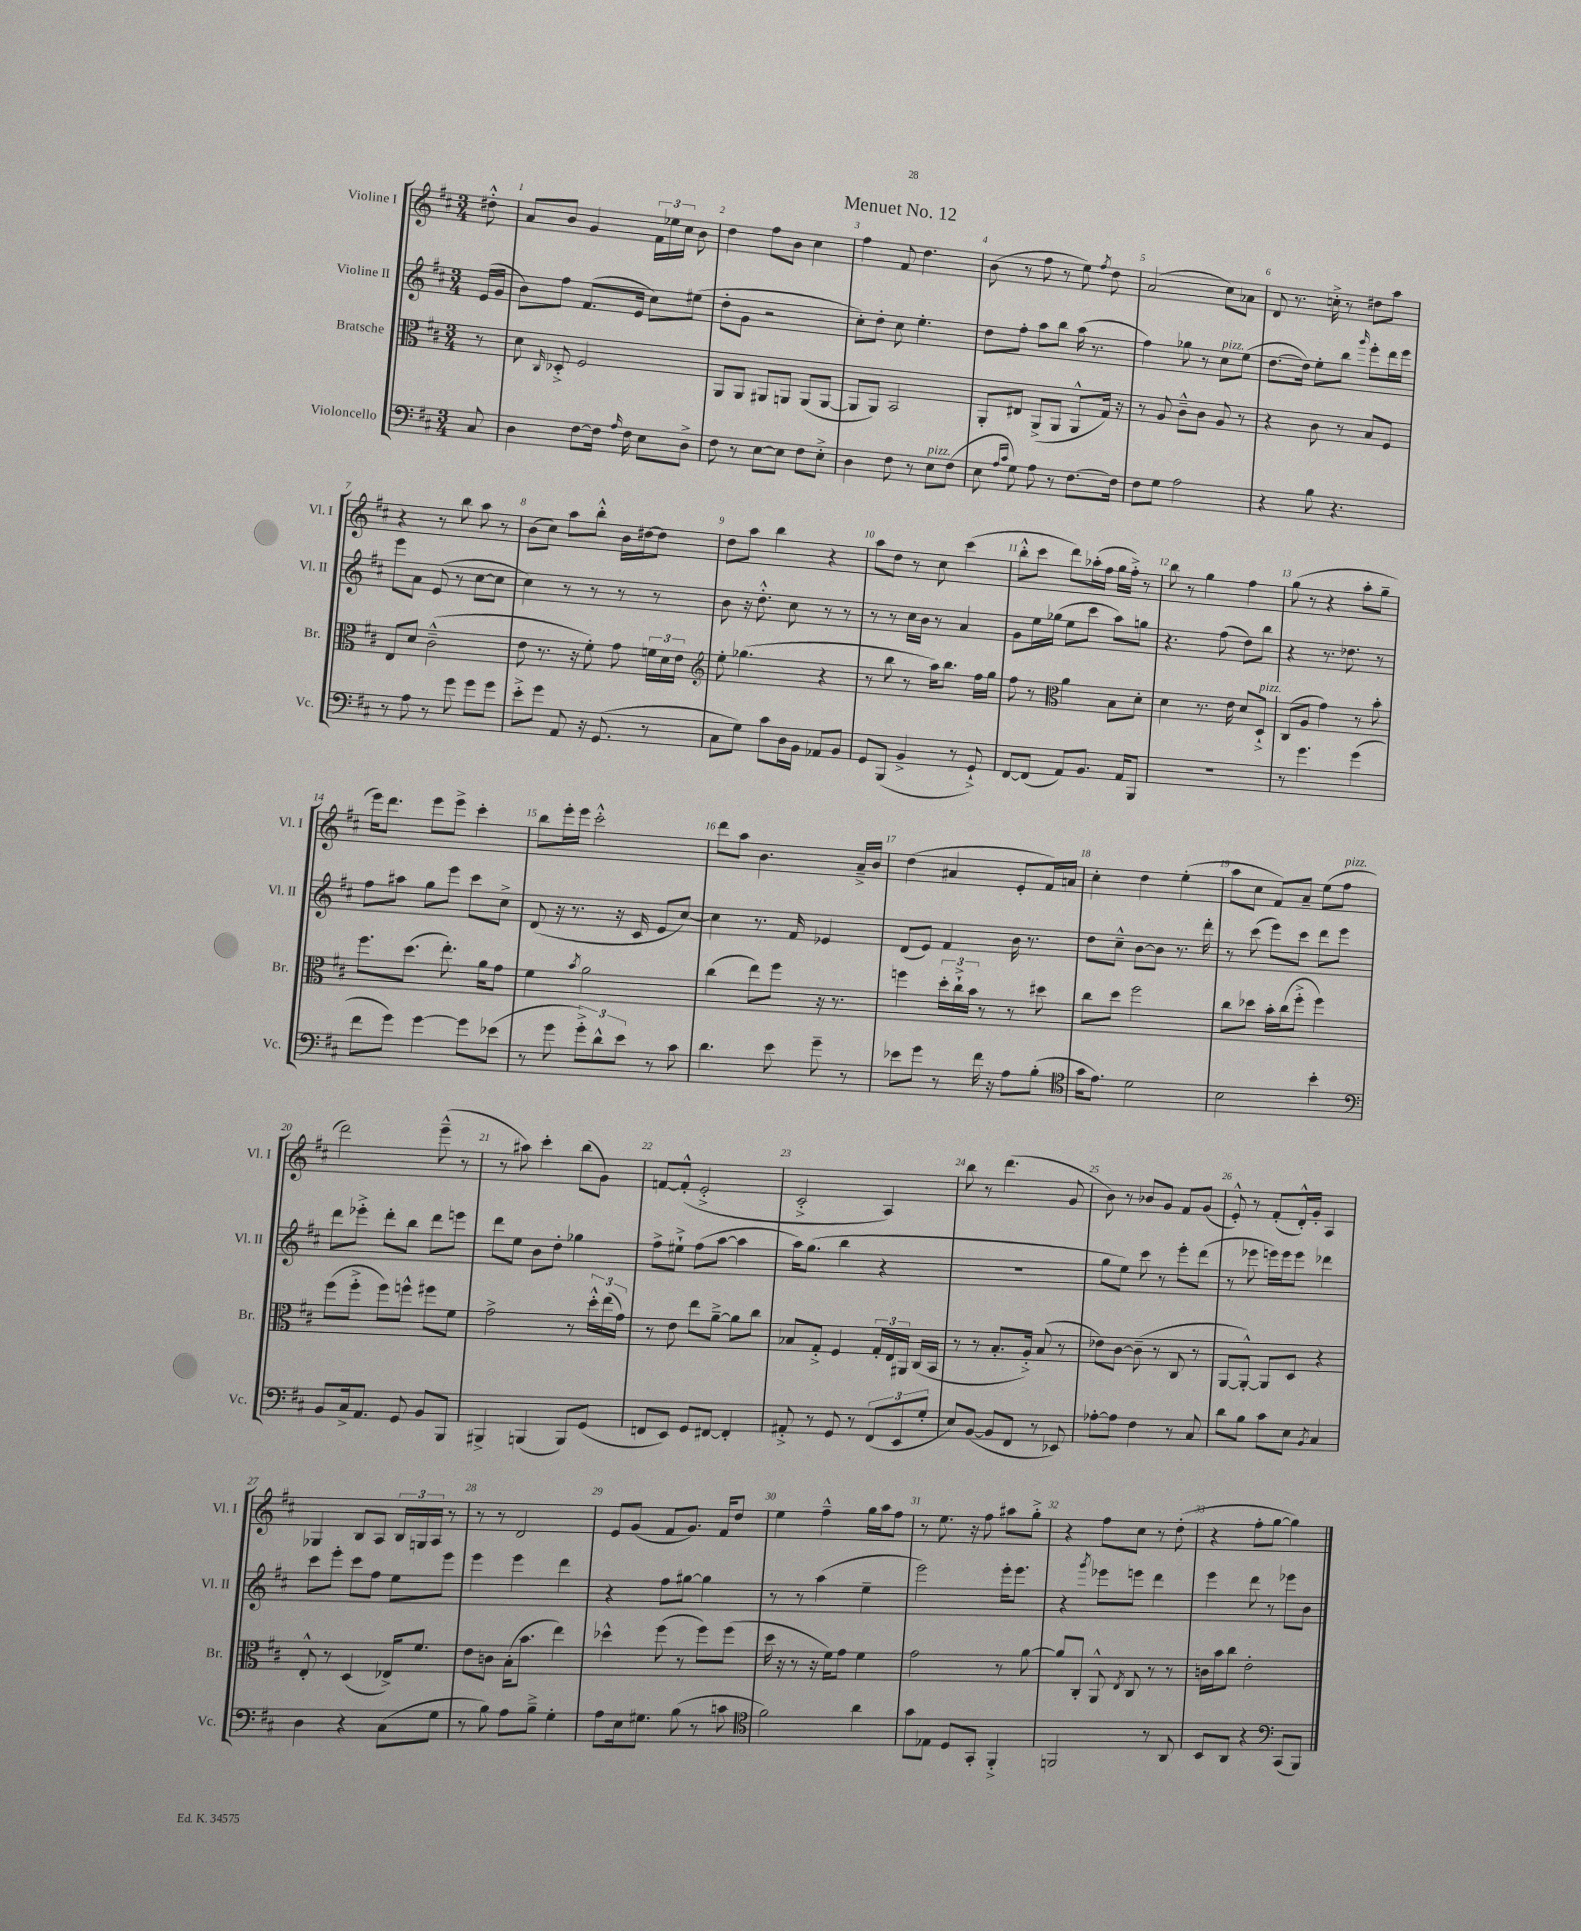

**kern	**kern	**kern	**kern
*staff4	*staff3	*staff2	*staff1
*clefF4	*clefC3	*clefG2	*clefG2
*k[f#c#]	*k[f#c#]	*k[f#c#]	*k[f#c#]
*M3/4	*M3/4	*M3/4	*M3/4
8C#/	8r	(16e/LL	8dd#'^^\
.	.	16g/JJ	.
=	=	=	=
4D\	8d\	8b\L)	8a/L
.	16qqC#/	.	.
.	8D-'^/	8ff#\J	8b/J
[8F#\L	2F#/	(8.f#/L	4g/
16F#\]Jk	.	.	.
16qqA/	.	.	.
16F#\	.	16e/Jk	.
8E\L	.	8cc#\L)	24f#\LL
.	.	.	24ee-\
.	.	.	24cc#\JJ
8D^\J	.	(8ee#\J	8b\
=	=	=	=
8F#\	8AA/L	8dd'\L	4dd\
8r	8AA/J	8g\J	.
[8E\L	8AA#/L	2r	8ff#\L
8E\]J	8AA/J	.	8b\J
8F#\L	(8AA/L	.	4cc#\
8E'^\J	[8AA/J	.	.
=	=	=	=
4D\	8AA/]L	8cc#'\L)	4ff#\
.	8AA/J)	8dd'\J	.
8F#\	2BB/	8cc#\	8f#/
8r	.	4.ee'\	4.dd\
8E\L	.	.	.
(8F#\J	.	.	.
=	=	=	=
8E\	8AA'/L	8dd\L	(8b\
16qqA/LL	.	.	.
16qqc#/JJ	.	.	.
8G\)	8E#/J	8ff#'\J	8r
8A\	(8AA^/L	8aa\L	8ff#\
8r	8AA/J	8bb\J	8r
[8.F#\L	8AA^^/L	(16aa\	8ee\)
.	.	8.r	.
.	.	.	8qff#/
.	16G/Jk)	.	8dd\
16F#\]Jk	16r	.	.
=	=	=	=
8F#\L	8r	4ff#\)	(2a/
8G\J	8A/	.	.
2A\	8c#~^^\L	8gg-\	.
.	8c#\J	8r	.
.	8A/	8cc#\L	8cc#\L)
.	8r	(8ee\J	8a-\J
=	=	=	=
4r	4r	[8.dd\L	8d/
.	.	.	8.r
.	.	16dd\]Jk)	.
8B\	8c#\	8ee'\L	.
.	.	.	16cc'^\
4.r	8r	8bb\J	8r
.	.	16qqggg/	.
.	8B/L	8eee'\L	8dd#\L
.	8F#/J	16ddd\L	8aa\J
.	.	16eee\JJ	.
=	=	=	=
8r	8E/L	8eee\L	4r
8A\	8d/J	8a\J	.
8r	(2c#~^^\	(8e/	8r
8g\	.	8r	8bb\
8g\L	.	[8cc#\L	8aa\
8g\J	.	8cc#\]J	8r
=	=	=	=
8e'^\L	8e\	4cc#\)	(8b\L
8g\J	8.r	.	8cc#\J)
8AA/	.	8r	8aa\L
.	16r	.	.
16r	8f#'\)	8r	8bb'^^\J
(8.GG/	.	.	.
.	8g\	8r	16b\LL
.	.	.	[16dd#\J
8r	24f\LL	8r	8dd#\]J
.	24d\	.	.
.	24e\JJ	.	.
=	=	=	=
*	*clefG2	*	*
8C#\L	8ee'\	8b\	8dd\L
8G\J)	(4.gg-\	16r	8aa\J
.	.	8.dd'^^\	.
8c#\L	.	.	4bb\
16D\L	.	8cc#\	.
16BB\JJ	.	.	.
8AA-/L	4r	8r	4r
8BB/J	.	8r	.
=	=	=	=
8GG/L	8r	8r	8aa\L
(8BBB/J	8bb\	8r	8dd\J
4BB^/	8r	16cc#\LL	8r
.	.	16b\JJ	.
.	16aa\LK)	8r	8cc#\
.	8.bb\J	.	.
8r	.	4a/	(4ccc#\
8GG`^/)	16ff#\LL	.	.
.	16gg\JJ	.	.
=	=	=	=
[8FF#/L	8ff#\	8g\L	8bb'^^\L
(8FF#/]J	8r	16ee\L	8ccc#\J
.	.	(16gg-\JJ	.
*	*clefC3	*	*
8AA/L)	4a\	8ee\L	8ddd\L)
8.BB/J	.	8ccc#\J	(16aa-'\L
.	.	.	16ff#\JJ
.	8B\L	8aa\L)	16gg\LL
16AA/LK	.	.	16ff#'^\JJ)
8BBB/J	8d'\J	8gg\J	8r
=	=	=	=
2.r	4d\	4.r	8bb\
.	.	.	8r
.	8.r	.	4gg\
.	.	(8ff#\	.
.	16e\	.	.
.	8d/L	8dd\L)	4ff#\
.	8D`^/J	8bb\J	.
=	=	=	=
8r	(8C#/L	4r	(8gg\
4.g\	8A/J	.	8r
.	4g\)	8.r	4r
.	.	8.dd-\	.
(4g\	8r	.	8aa'\L
.	8b'\	8r	8gg~\J
=	=	=	=
8f#\L	8.ff#\L	8ff#\L	16eee\LK)
.	.	.	8.ddd\J
8g\J)	.	8aa#\J	.
.	(8.dd\J	.	.
[4g\	.	8gg\L	8eee\L
.	8.ee'\)	8eee\J	8eee^\J
8g\]L	.	8ccc#\L	4ccc#'\
.	16a\LK	.	.
(8e-\J	8g\J	8cc#^\J	.
=	=	=	=
8r	4f#\	(8d/	8bb\L
8g\	.	16r	16eee'\L
.	.	8.r	16eee\JJ
.	8qb/	.	.
12g'^\L)	2a\	.	2ccc#'^^\
12d^^\	.	.	.
.	.	16r	.
12e\J	.	.	.
.	.	16c#/	.
8r	.	8e/L	.
8c#\	.	[8cc#/J)	.
=	=	=	=
4.d\	(4cc#\	4cc#\]	8ddd\L
.	.	.	8aa\J
.	8ee\L)	8.r	4.b\
8e\	8ff#\J	.	.
.	.	16f#/	.
8g~\	16r	4e-/	.
.	8.r	.	.
8r	.	.	16a~^/LL
.	.	.	16b/JJ
=	=	=	=
8e-\L	4ff\	(8d/L	(4dd\
8g\J	.	8e/J)	.
8r	24dd'\LL	4f#/	4a#/
.	24cc#`^\	.	.
.	24b\JJ	.	.
16f#\	8r	.	.
16r	.	.	.
8A\L	8r	16b\	8e'/L
.	.	8.r	.
(8B'\J	8dd#\	.	16f#/L)
.	.	.	16a/JJ
=	=	=	=
*clefC4	*	*	*
16g\LK	8cc#\L	8dd\L	4cc#'\
8.e\J)	.	.	.
.	8dd\J	8cc#~^^\J	.
2d\	2ff#\	[8b\L	4dd\
.	.	8b\]J	.
.	.	8.r	(4ee'\
.	.	16ddd'\	.
=	=	=	=
2B\	8cc#\L	8r	8aa\L
.	8dd-\J	(8ccc#\	8cc#\J
.	16b'\LL	8eee\L)	8f#/L)
.	(16cc#\J	.	.
.	8ff#'^\J	8ccc#\J	8a~/J
4b'\	4ff#\)	8ddd\L	(8ee\L
.	.	8eee\J	8ff#\J
=	=	=	=
*clefF4	*	*	*
8BB/L	(8ff#\L	8ddd\L	2ddd\)
16C#^/k	8ff#'^\J	8eee-'^\J	.
8.AA/J	.	.	.
.	8ff#\L)	8ddd'\L	.
8GG/	8ff^^\J	8bb\J	.
8BB/L	8ff#\L	8ddd\L	(8eee~^^\
8BBB/J	8f#\J	8eee\J	8r
=	=	=	=
4BBB#^/	2g^\	8ddd\L	8r
.	.	8ee\J	8aa#\)
(4BBB/	.	8b\L	4ccc#'\
.	.	8dd'\J	.
8BBB/L)	8r	4gg-\	(8bb\L
(8GG/J	24dd'^^\LL	.	8g\J)
.	(24ee\	.	.
.	24g\JJ)	.	.
=	=	=	=
8FF/L	8r	8ff#^\L	[8f/L
8EE/J)	8e\	8ee#`^\J	(8f'^^/]J
8GG/L	8ee\L	(8ff#\L	2e'^/
[8FF#/J	[8a~^\J	[8aa\J	.
4FF#'/]	8a\]L	4aa\]	.
.	8cc#\J	.	.
=	=	=	=
8AA#'^/	8B-/L	16aa\LK)	2c#'^/
.	.	(8.gg\J	.
8r	8G'^/J	.	.
8GG/	4F#/	4bb\	.
8r	.	.	.
(12FF#/L	24G'/LL	4r	4A/)
.	24E/	.	.
12EE/	24AA#/JJ	.	.
.	(16C#/LL	.	.
12G'/J	.	.	.
.	16BB/JJ	.	.
=	=	=	=
8E/L)	8r	2.r	8bb\
([8BB/J	8r	.	8r
8BB/]L	8.B'/L	.	(4.ddd\
8FF#/J	.	.	.
.	16A'^/Jk)	.	.
8r	(8B/	.	.
8EE-/)	8r	.	8g/
=	=	=	=
[8A-'\L	8e-\L)	8gg\L	8b\)
8A-\]J	[8c#\J	8ee\J)	8r
4F#\	(8c#~\]	8ccc#\	8b-/L
.	8r	8r	8g/J
8r	8C#/	8eee'\L	8f#/L
8C#/	8r	(8ddd\J	(8g/J
=	=	=	=
8d\L	[8AA/L	8r	8e'^^/)
8B\J	8AA'^^/_J)	8eee-\	8r
8c#\L	8AA/]L	16eee\LL)	(8f#'/L
.	.	16eee\J	.
8E\J	8D/J	8eee\J	16d'^^/L)
.	.	.	16g'/JJ
8qBB/	.	.	.
4C#/	4r	4ddd-\	4A/
=	=	=	=
4D\	8E'^^/	8ccc#\L	4G-/
.	8r	8eee'\J	.
4r	(4D/	8ccc#\L	8B/L
.	.	8ff#\J	8A/J
(8C#\L	16E-^/LK)	8ee\L	24B/LL
.	.	.	24G/
.	8.f#/J	.	.
.	.	.	24A/JJ
8G\J	.	8eee\J	8r
=	=	=	=
8r	8e\L	4eee\	8r
8B\)	8c\J	.	8r
8A\L	(16B'\LK	4eee\	2d/
.	8.b\J	.	.
8B~^\J	.	.	.
4G'\	4ee\)	4ddd\	.
=	=	=	=
8A\L	4dd-^^\	4r	8e/L
16E\k	.	.	(8g/J
8.G#\J	.	.	.
.	(8ff#\	8ff#\L	8f#/L
(8B\	8r	[8gg#\J	8.g/J)
8r	8ff#\L)	4gg#\]	.
.	.	.	16f#/LK
8c\	(8ff#\J	.	8dd/J
=	=	=	=
*clefC4	*	*	*
2f#\)	16dd\	8r	4ee\
.	16r	.	.
.	8r	8r	.
.	16r	(4aa\	4ff#~^^\
.	16f#\LK)	.	.
.	8g\J	.	.
4a\	4f#\	4ee~\	16gg\LL
.	.	.	16aa\J
.	.	.	8ff#\J
=	=	=	=
8g\L	2g\	2eee\)	8r
8E-\J	.	.	8.ee\
8D/L	.	.	.
.	.	.	16r
8GG'/J	.	.	8ff#\
4FF#'^/	8r	16eee'\LK	8aa#\L
.	.	8.eee\J	.
.	[8a\	.	8gg'^\J
=	=	=	=
2FF/	8a/]L	4r	4r
.	8C#'/J	.	.
.	.	8qggg/	.
.	8AA^^/	8eee-\L	8ff#\L
.	8qE/	.	.
.	8C#/	8eee\J	8cc#\J
8r	8r	4ddd\	8r
8AA/	8r	.	(8dd'\
=	=	=	=
8BB/L	16c\LL	4eee\	4r
.	16b\J	.	.
8AA/J	8cc#\J	.	.
4r	2e'\	8ddd\	8ff#'\L
.	.	8r	[8gg\J
*clefF4	*	*	*
(8CC#/L	.	8eee-\L	4gg\])
8BBB/J)	.	8b\J	.
==	==	==	==
*-	*-	*-	*-
